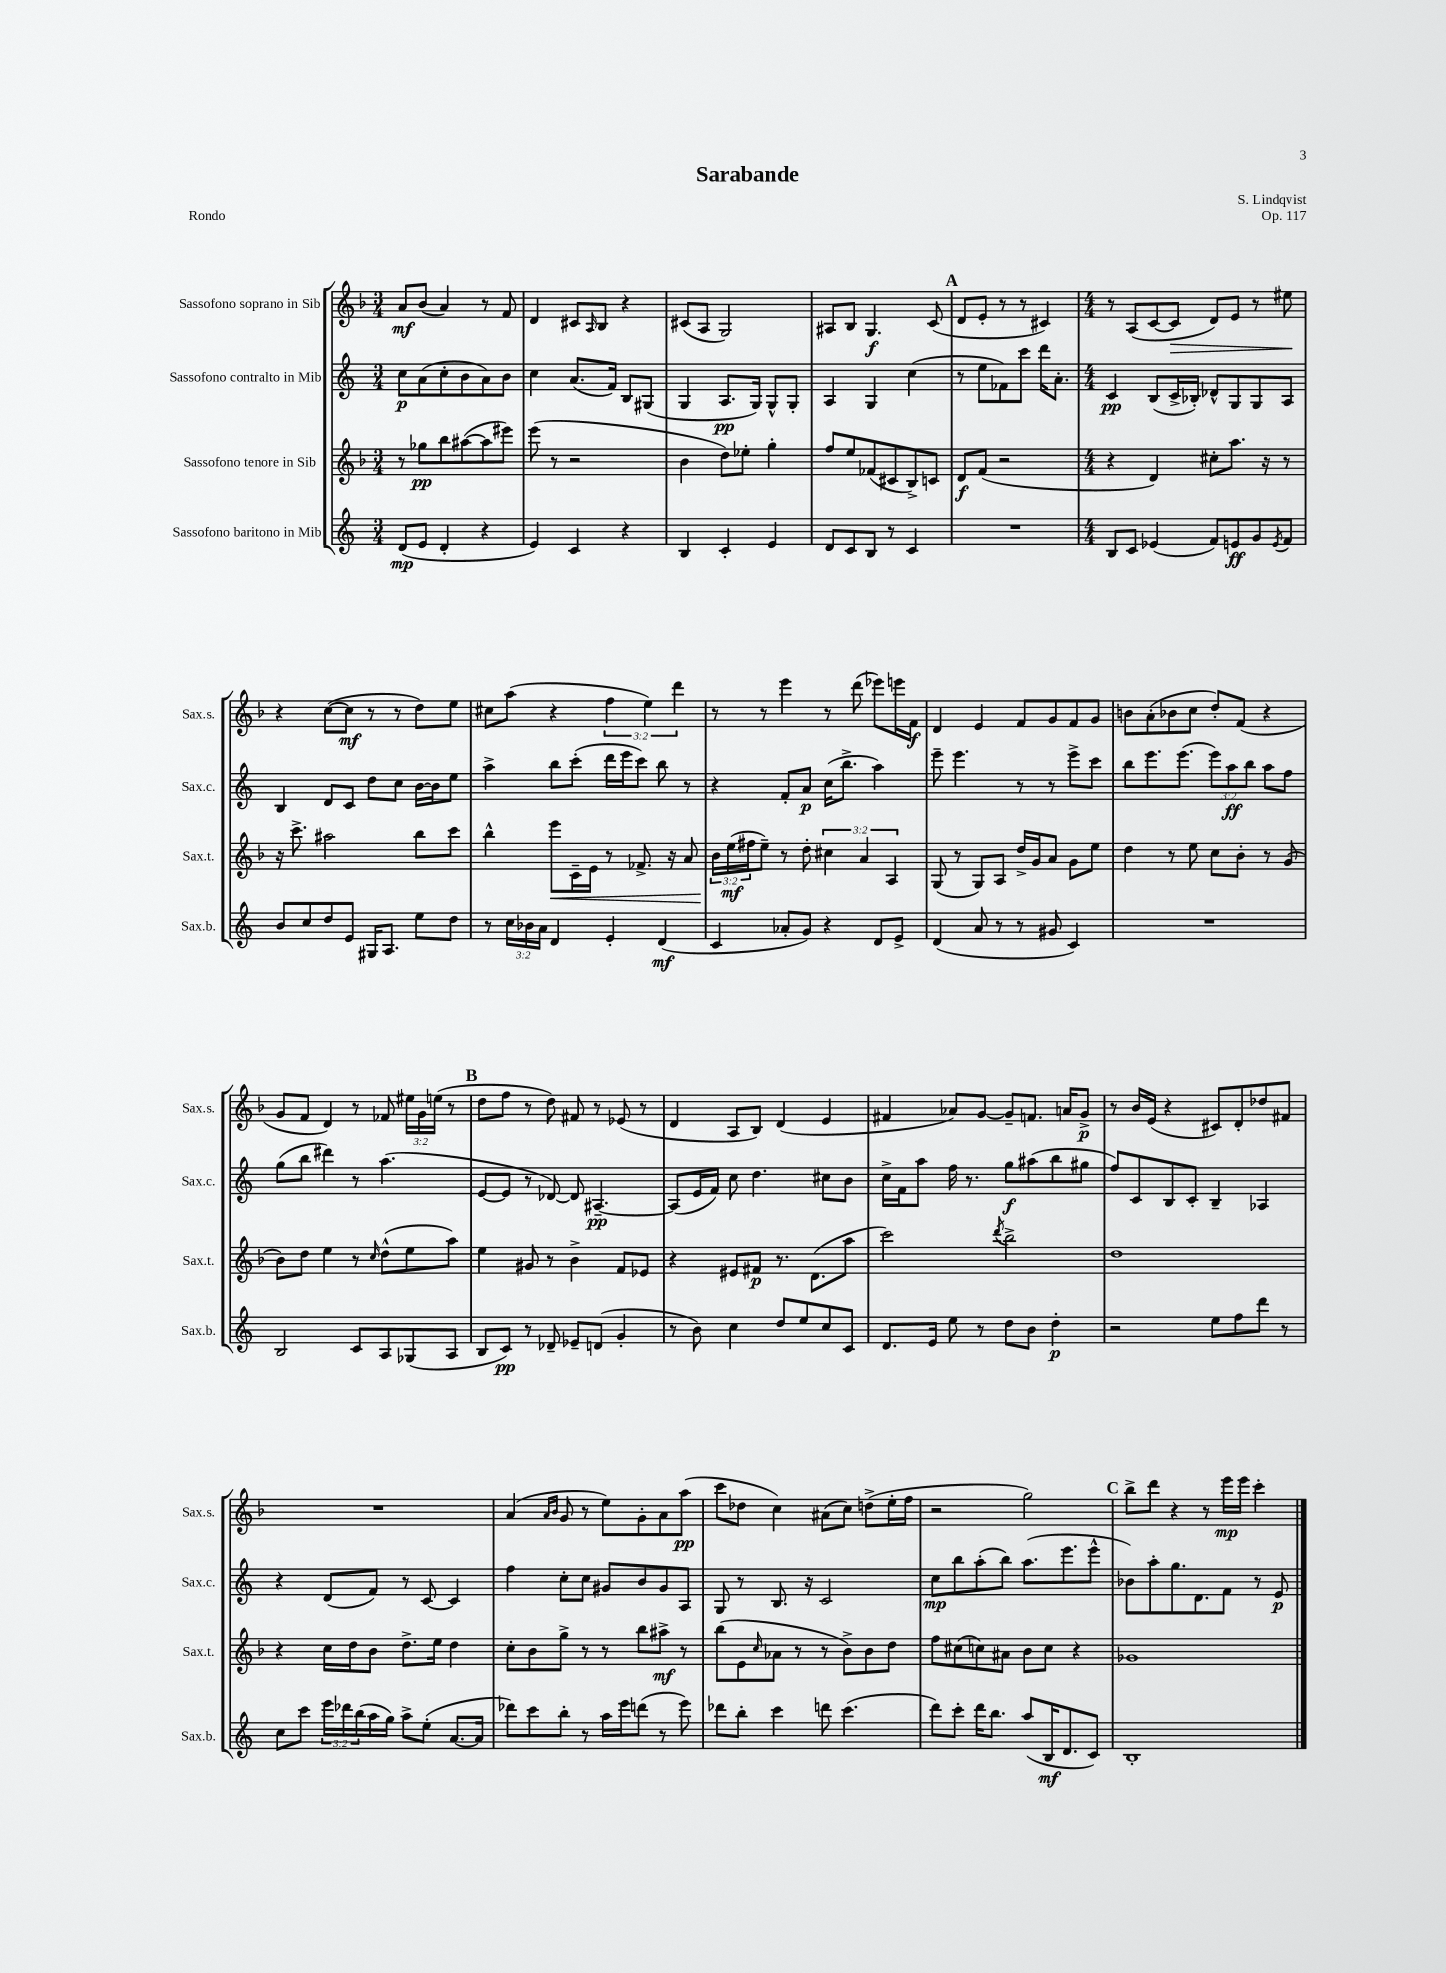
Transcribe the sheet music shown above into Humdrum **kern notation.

**kern	**kern	**kern	**kern
*staff4	*staff3	*staff2	*staff1
*clefG2	*clefG2	*clefG2	*clefG2
*k[]	*k[b-]	*k[]	*k[b-]
*M3/4	*M3/4	*M3/4	*M3/4
(8d	8r	8cc	8a
8e	8gg-	(8a	(8b-
4d'	8bb-	8cc'	4a)
.	([8aa#	8b	.
4r	8aa#]	8a)	8r
.	8eee#)	8b	8f
=	=	=	=
4e)	(8eee	4cc	4d
.	8r	.	.
4c	2r	(8.a	8c#
.	.	.	16qqA
.	.	.	8B-
.	.	16f)	.
4r	.	8B	4r
.	.	(8G#	.
=	=	=	=
4B	4b-	4G	(8c#
.	.	.	8A
4c'	8dd)	8.A	2G)
.	8ee-'	.	.
.	.	16G)	.
4e	4gg'	8G^^	.
.	.	8G'	.
=	=	=	=
8d	8ff	4A	8A#
8c	8ee	.	8B-
8B	(8f-	4G	4.G
8r	8c#	.	.
4c	8B-^)	(4cc	.
.	8c	.	(8c
=	=	=	=
2.r	8d	8r	8d
.	(8f	8ee	8e'
.	2r	8f-)	8r
.	.	8ccc	8r
.	.	16ddd	4c#)
.	.	8.a'	.
=	=	=	=
*M4/4	*M4/4	*M4/4	*M4/4
8B	4r	4c	8r
8c	.	.	(8A
(4e-	4d)	(8B	[8c
.	.	16c^	8c]
.	.	16B-')	.
8f)	8cc#'	8d-^^	8d)
8e	8.aa	8G	8e
8g	.	8G	8r
.	16r	.	.
8qe	.	.	.
8f	8r	8A	8ee#
=	=	=	=
8b	16r	4B	4r
.	8.ccc^	.	.
8cc	.	.	.
8dd	2aa#	8d	([8cc
8e	.	8c	8cc]
16G#	.	8dd	8r
8.A	.	.	.
.	.	8cc	8r
8ee	8bb-	[16b	8dd)
.	.	16b]	.
8dd	8ccc	8ee	8ee
=	=	=	=
8r	4bb-^^	4aa^	8cc#
24cc	.	.	(8aa
24b-	.	.	.
24a	.	.	.
4d	8eee	8bb	4r
.	16c~	(8ccc'	.
.	16e	.	.
4e'	8r	16ddd	6ff
.	.	16eee	.
.	8.f-^	8ccc)	.
.	.	.	6ee)
(4d	.	8bb	.
.	16r	.	.
.	.	.	6ddd
.	8a	8r	.
=	=	=	=
4c	24b-	4r	8r
.	(24ee	.	.
.	24ff#	.	.
.	8ee~)	.	8r
8a-'	8r	8f'	4eee
8g)	8dd'	8a	.
4r	6cc#	(16cc	8r
.	.	8.bb^	.
.	.	.	(8ddd
.	6a	.	.
8d	.	4aa)	8eee-)
.	6A	.	.
8e^	.	.	16eee
.	.	.	16f
=	=	=	=
(4d	(8G	8eee~	4d
.	8r	4.eee	.
8a	8G)	.	4e
8r	8A	.	.
8r	16dd^	8r	8f
.	16g	.	.
8g#	8a	8r	8g
4c)	8g	8eee^	8f
.	8ee	8ccc	8g
=	=	=	=
1r	4dd	8bb	8b
.	.	8.eee	(8a'
.	8r	.	8b-
.	.	(8.eee	.
.	8ee	.	8cc
.	8cc	12eee)	8dd')
.	.	12aa	.
.	8b-'	.	(8f
.	.	12bb	.
.	8r	8aa	4r
.	(8g	8ff	.
=	=	=	=
2B	8b-)	(8gg	8g
.	8dd	8bb	8f
.	4ee	4ddd#)	4d)
8c	8r	8r	8r
.	16qqcc	.	.
8A	(8dd^^	(4.aa	8f-
(8G-	8ee	.	24ee#
.	.	.	24g
.	.	.	(24ee
8A	8aa)	.	8r
=	=	=	=
8B	4ee	[8e	8dd
8c)	.	8e]	8ff
8r	8g#	8r	8r
8d-~	8r	[8d-)	8dd)
8e-~	4b-^	8d-]	8f#
(8d	.	[4.A#~	8r
4g'	8f	.	(8e-
.	8e-	.	8r
=	=	=	=
8r	4r	(8A#]	4d
8b)	.	16e	.
.	.	16f)	.
4cc	8e#	8cc	8A
.	8f#	4.dd	8B-)
8dd	8.r	.	(4d
8ee	.	.	.
.	(8.d	.	.
8cc	.	8cc#	4e
8c	8aa	8b	.
=	=	=	=
8.d	2ccc)	16cc^	4f#
.	.	16f	.
.	.	8aa	.
16e	.	.	.
8ee	.	16ff	8a-)
.	.	8.r	.
8r	.	.	[8g
.	8qddd	.	.
8dd	2bb-^	8gg	8g~]
8b	.	(8aa#	8.f
4dd'	.	8bb	.
.	.	.	16a
.	.	8gg#	8g^
=	=	=	=
2r	1dd	8ff)	8r
.	.	8c	16b-
.	.	.	(16e
.	.	8B	4r
.	.	8c'	.
8ee	.	4B~	8c#)
8ff	.	.	8d'
8ddd	.	4A-	8dd-
8r	.	.	8f#
=	=	=	=
8cc	4r	4r	1r
8ccc	.	.	.
24eee	16cc	(8d	.
24ddd-	.	.	.
.	16dd	.	.
(24bb	.	.	.
16aa	8b-	8f)	.
16gg)	.	.	.
8aa^	8.dd^	8r	.
(8ee'	.	[8c	.
.	16ee	.	.
[8.a	4dd	4c]	.
16a]	.	.	.
=	=	=	=
8ddd-)	8cc'	4ff	(4a
8ccc	8b-	.	.
.	.	.	16qqa
.	.	.	16qqb-
8bb'	8gg^	8cc'	8g
8r	8r	8cc	8r
16aa	8r	8g#	8ee)
16eee	.	.	.
(8ddd	8bb-	8b	8g'
8r	8aa#^	8g#	8a
8eee)	8r	8A	(8aa
=	=	=	=
8ddd-	(8bb-	8G	8ccc
8bb'	8e	8r	8dd-
.	16qqcc	.	.
4ccc	8a-	8.B	4cc)
.	8r	.	.
.	.	16r	.
8ddd	8r	2c	(8a#
(4.ccc	8b-^)	.	8cc)
.	8b-	.	(8dd^
.	8dd	.	16ee'
.	.	.	16ff
=	=	=	=
8ddd)	8ff	8cc	2r
8ccc'	(8cc#	8bb	.
16ddd	8cc)	(8aa'	.
8.bb	.	.	.
.	8a#	8bb)	.
(8aa	8b-	(8.aa	2gg)
16B	8cc	.	.
8.d	.	8.eee	.
.	4r	.	.
8c)	.	8eee^^	.
=	=	=	=
1B'	1g-	8b-)	8bb-^
.	.	8aa'	8ddd
.	.	8.gg	4r
.	.	8.d	.
.	.	.	8r
.	.	8f	16eee
.	.	.	16eee
.	.	8r	4ccc'
.	.	8e	.
==	==	==	==
*-	*-	*-	*-
